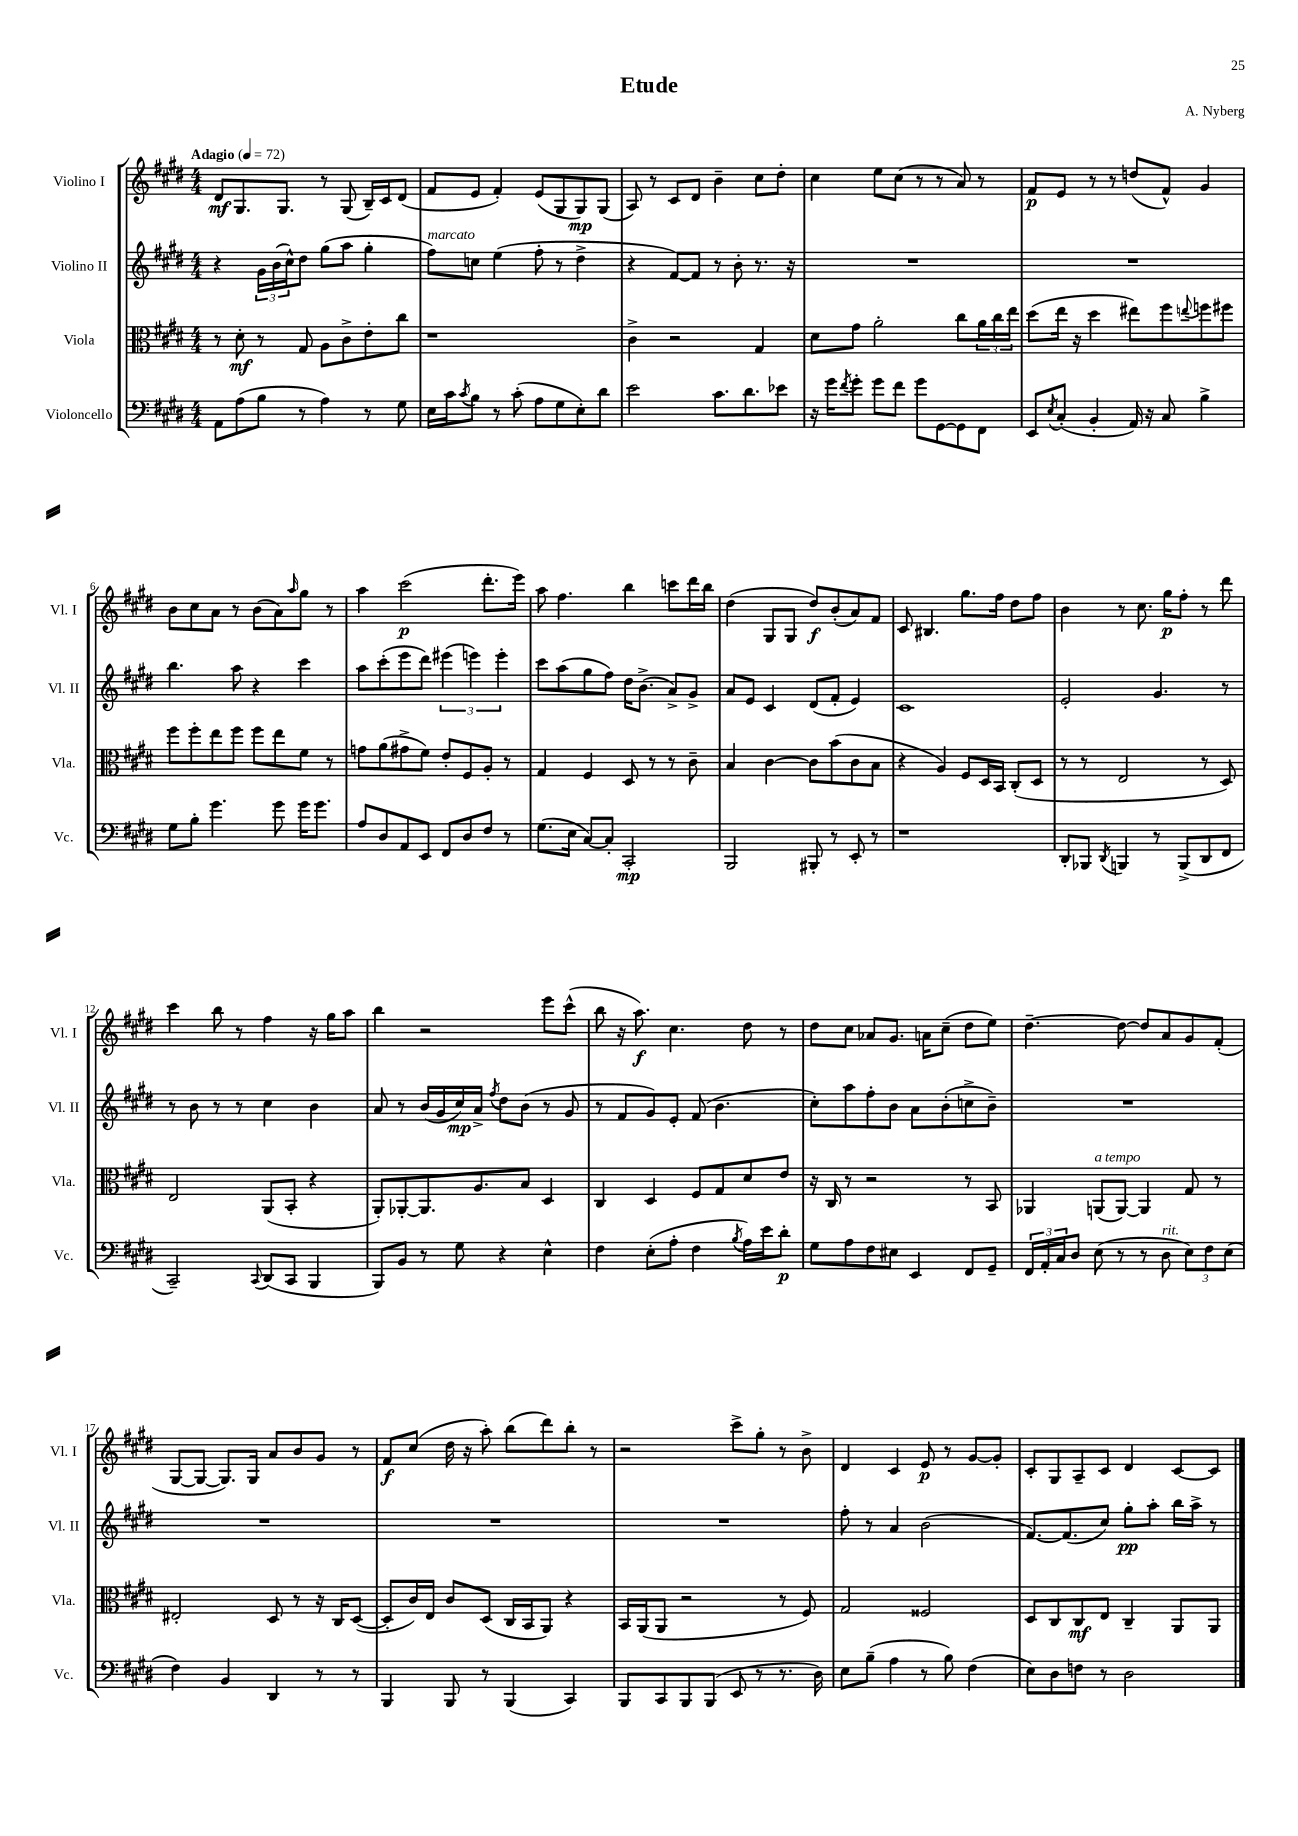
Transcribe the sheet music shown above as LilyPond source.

\header { title = "Etude" composer = "A. Nyberg" }
<<
\new StaffGroup <<
\new Staff = "s0" \with { instrumentName = "Violino I" shortInstrumentName = "Vl. I" } {
    \clef treble \key e \major \numericTimeSignature \time 4/4 \tempo "Adagio" 4 = 72
    dis'8\mf gis8. gis8. r8 gis8( b16--) cis'16 dis'8( |
    fis'8 e'8 fis'4-.) e'8( gis8 gis8\mp) gis8( |
    a8) r8 cis'8 dis'8 b'4-- cis''8 dis''8-. |
    cis''4 e''8 cis''8( r8 r8 a'8) r8 |
    fis'8\p e'8 r8 r8 d''8( fis'8-^) gis'4 |
    b'8 cis''8 a'8 r8 b'8( a'8) \grace { a''16 } gis''8 r8 |
    a''4 cis'''2\p( dis'''8.-. e'''16) |
    a''8 fis''4. b''4 c'''8 dis'''16 b''16 |
    dis''4( gis8 gis8 dis''8\f) b'8-.( a'8) fis'8 |
    cis'8 bis4. gis''8. fis''16 dis''8 fis''8 |
    b'4 r8 cis''8. gis''16\p fis''8-. r8 dis'''8 |
    cis'''4 b''8 r8 fis''4 r16 gis''16 a''8 |
    b''4 r2 e'''8 cis'''8-^( |
    b''8 r16 a''8.\f) cis''4. dis''8 r8 |
    dis''8 cis''8 aes'8 gis'8. a'16 cis''8--( dis''8 e''8) |
    dis''4.~-- dis''8~ dis''8 a'8 gis'8 fis'8-.( |
    gis8~ gis8~ gis8.) gis16 a'8 b'8 gis'8 r8 |
    fis'8\f cis''8( dis''16 r16 a''8-.) b''8( dis'''8) b''8-. r8 |
    r2 cis'''8-> gis''8-. r8 b'8-> |
    dis'4 cis'4 e'8\p r8 gis'8~ gis'8-. |
    cis'8-. gis8 a8-- cis'8 dis'4 cis'8~ cis'8 \bar "|." |
}
\new Staff = "s1" \with { instrumentName = "Violino II" shortInstrumentName = "Vl. II" } {
    \clef treble \key e \major \numericTimeSignature \time 4/4
    r4 \tuplet 3/2 { gis'16 b'16( cis''16-^) } dis''8 gis''8( a''8 gis''4-. |
    fis''8^\markup { \italic "marcato" }) c''8 e''4( fis''8-. r8 dis''4-> |
    r4 fis'8~) fis'8 r8 b'8-. r8. r16 |
    R1 |
    R1 |
    b''4. a''8 r4 cis'''4 |
    a''8 cis'''8-.( e'''8 dis'''8) \tuplet 3/2 { eis'''4( e'''4) e'''4-. } |
    cis'''8 a''8( gis''8 fis''8) dis''16 b'8.->( a'8->) gis'8-> |
    a'8 e'8 cis'4 dis'8( fis'8-. e'4) |
    cis'1 |
    e'2-. gis'4. r8 |
    r8 b'8 r8 r8 cis''4 b'4 |
    a'8 r8 b'16( gis'16 cis''16\mp) a'16-> \acciaccatura { fis''8 } dis''8 b'8( r8 gis'8 |
    r8 fis'8 gis'8) e'8-. fis'8( b'4. |
    cis''8-.) a''8 fis''8-. b'8 a'8 b'8-.( c''8-> b'8--) |
    R1 |
    R1 |
    R1 |
    R1 |
    fis''8-. r8 a'4 b'2( |
    fis'8.~) fis'8.( cis''8) gis''8-.\pp a''8-. b''16 a''16-> r8 \bar "|." |
}
\new Staff = "s2" \with { instrumentName = "Viola" shortInstrumentName = "Vla." } {
    \clef alto \key e \major \numericTimeSignature \time 4/4
    r8 dis'8-.\mf r8 gis8 a8 cis'8-> e'8-. cis''8 |
    r1 |
    cis'4-> r2 gis4 |
    dis'8 gis'8 a'2-. cis''8 \tuplet 3/2 { a'16 cis''16 e''16 } |
    dis''8( e''16 r16 dis''4 eis''8) fis''8 \appoggiatura { e''8 } f''8 fis''8 |
    fis''8 fis''8-. e''8 fis''8 fis''8 e''8 fis'8 r8 |
    g'8 a'8( gis'8-> fis'8) e'8-. fis8 a8-. r8 |
    gis4 fis4 dis8 r8 r8 cis'8-- |
    b4 cis'4~ cis'8 b'8( cis'8 b8 |
    r4 a4) fis8 dis16 b,16 cis8-.( dis8 |
    r8 r8 e2 r8 dis8) |
    e2 a,8( b,8-. r4 |
    a,8-.) aes,8~-. aes,8. a8. b8 dis4 |
    cis4 dis4 fis8 gis8 dis'8 e'8 |
    r16 cis16 r8 r2 r8 b,8 |
    aes,4 a,8^\markup { \italic "a tempo" }( a,8~) a,4 gis8 r8 |
    eis2-. dis8 r8 r16 cis16 dis8~( |
    dis8-. cis'16) e16 cis'8 dis8( cis16 b,16 a,8) r4 |
    b,16 a,16( a,8 r2 r8 fis8) |
    gis2 fisis2 |
    dis8 cis8 cis8\mf e8 cis4-- a,8 a,8 \bar "|." |
}
\new Staff = "s3" \with { instrumentName = "Violoncello" shortInstrumentName = "Vc." } {
    \clef bass \key e \major \numericTimeSignature \time 4/4
    a,8 a8( b8 r8 a4) r8 gis8 |
    e16 cis'16 \acciaccatura { cis'8 } b8 r8 cis'8-.( a8 gis8 e8-.) dis'8 |
    e'2 cis'8. dis'8. ees'8 |
    r16 gis'16 \acciaccatura { fis'8 } gis'8-. gis'8 fis'8 gis'8 gis,8~ gis,8 fis,8 |
    e,8 \acciaccatura { e8 } cis8-.( b,4-. a,16) r16 cis8 b4-> |
    gis8 b8-. gis'4. gis'8 gis'16 gis'8. |
    a8 dis8 a,8 e,8 fis,8 dis8 fis8 r8 |
    gis8.( e16 cis8~) cis8-. cis,2-.\mp |
    b,,2 bis,,8-. r8 e,8-. r8 |
    r1 |
    dis,8-. bes,,8 \acciaccatura { dis,8 } b,,4 r8 b,,8->( dis,8 fis,8 |
    cis,2--) \appoggiatura { cis,8 } dis,8( cis,8 b,,4 |
    b,,8) b,8 r8 gis8 r4 e4-^ |
    fis4 e8-.( a8-. fis4 \acciaccatura { b8 } a16) e'16 dis'8-.\p |
    gis8 a8 fis8 eis8 e,4 fis,8 gis,8-- |
    \tuplet 3/2 { fis,16 a,16-. cis16 } dis8 e8( r8 r8 dis8^\markup { \italic "rit." } \tuplet 3/2 { e8) fis8 e8( } |
    fis4) b,4 dis,4 r8 r8 |
    b,,4 b,,8 r8 b,,4( cis,4) |
    b,,8 cis,8 b,,8 b,,8( e,8 r8 r8. dis16) |
    e8 b8--( a4 r8 b8) fis4( |
    e8) dis8 f8 r8 dis2 \bar "|." |
}
>>
>>
